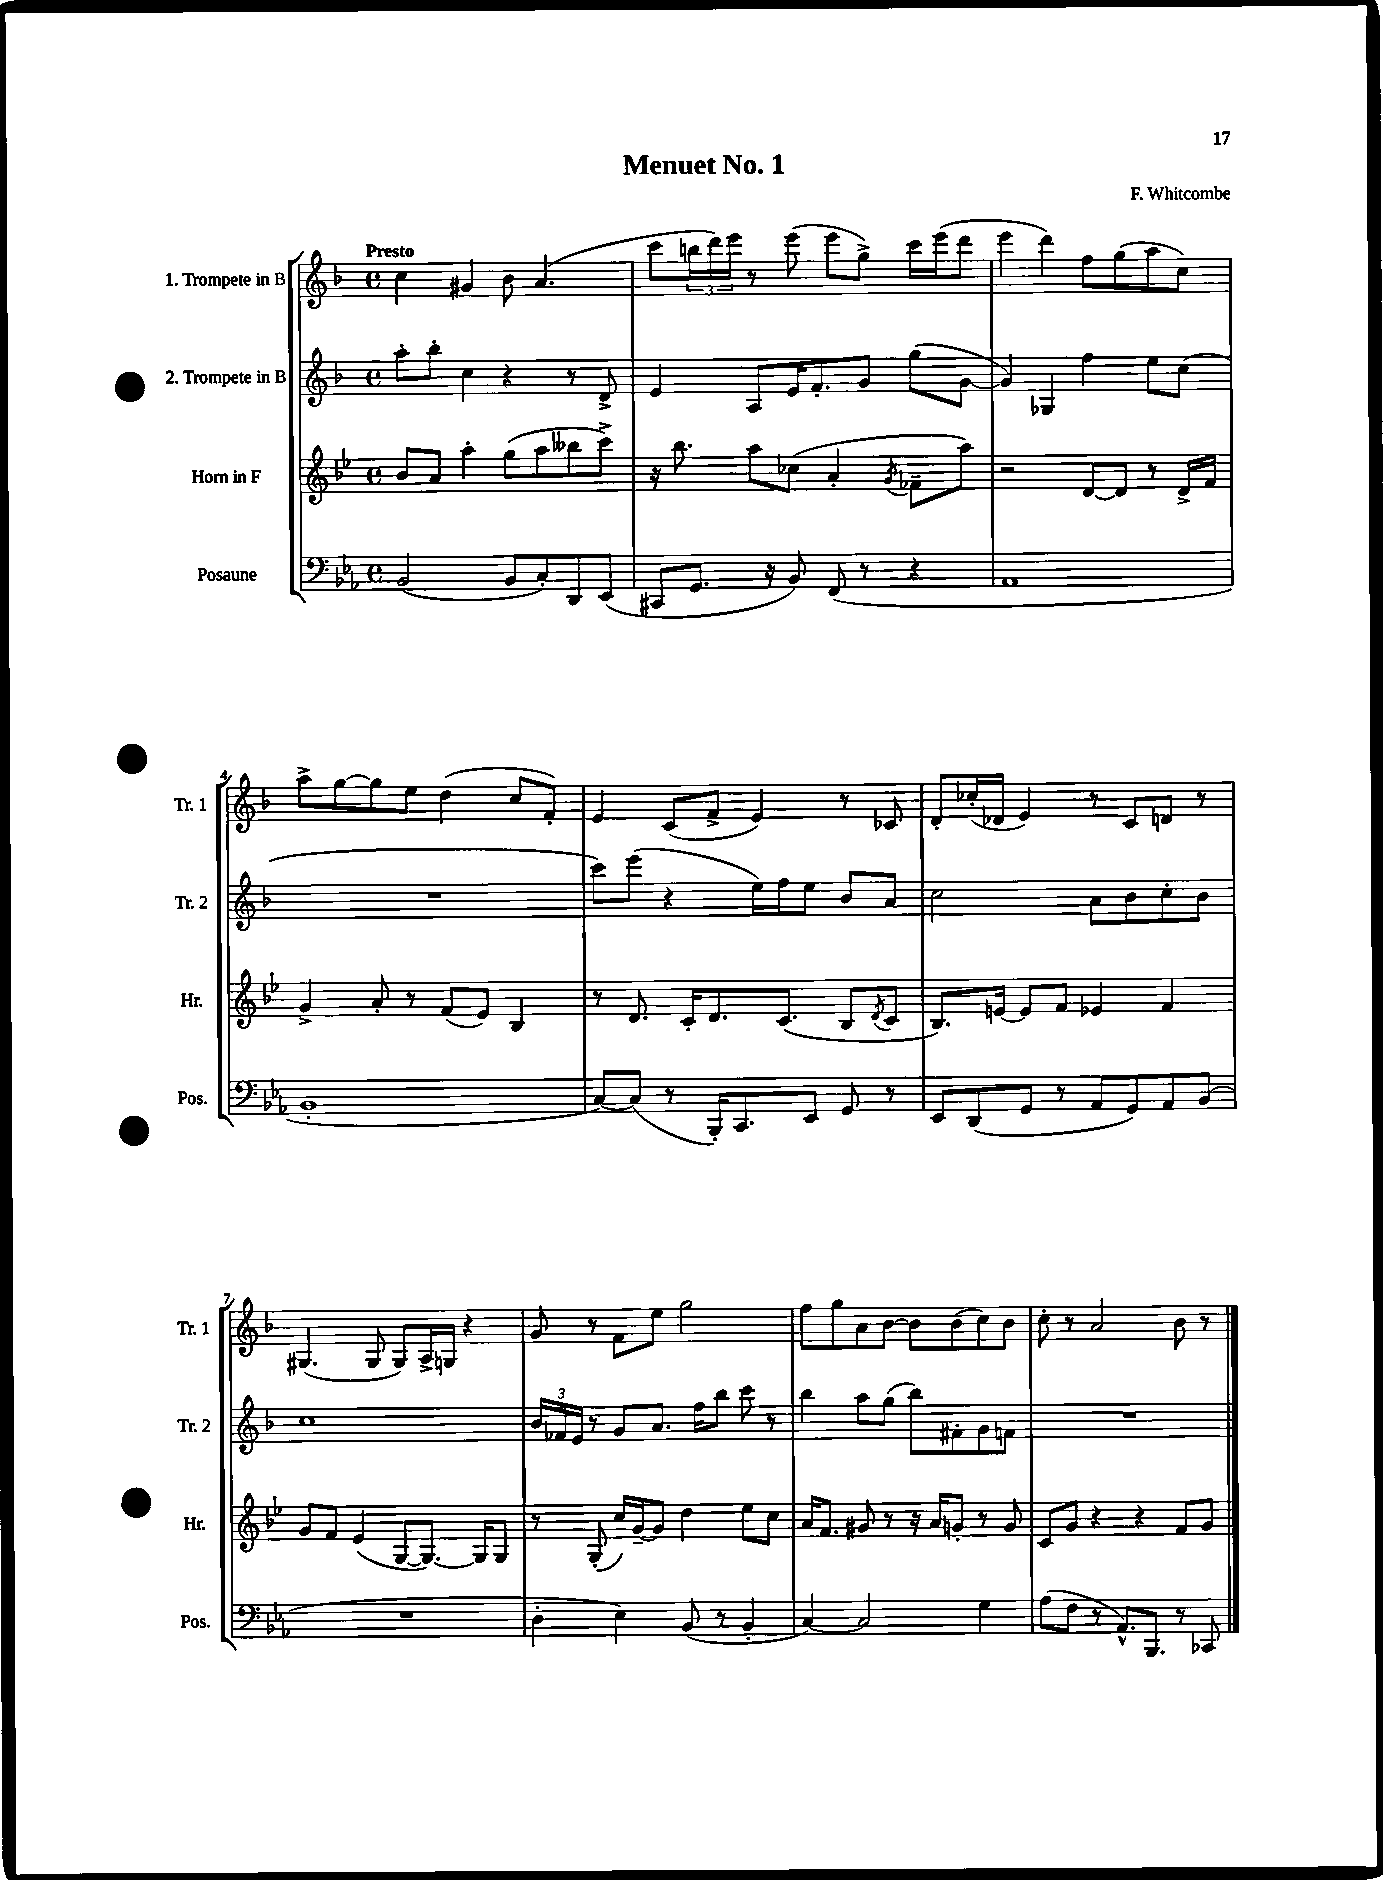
\header { title = "Menuet No. 1" composer = "F. Whitcombe" }
<<
\new StaffGroup <<
\new Staff = "s0" \with { instrumentName = "1. Trompete in B" shortInstrumentName = "Tr. 1" } {
    \clef treble \key f \major \defaultTimeSignature \time 4/4 \tempo "Presto"
    c''4 gis'4 bes'8 a'4.( |
    c'''8 \tuplet 3/2 { b''16 d'''16) e'''16 } r8 e'''8( e'''8 g''8->) c'''16 e'''16( d'''8 |
    e'''4 d'''4) f''8 g''8( a''8 c''8) |
    a''8-> g''8~ g''8 e''8 d''4( c''8 f'8-.) |
    e'4 c'8( f'8-> e'4) r8 ces'8 |
    d'8-. ces''16-.( des'16 e'4) r8 c'8 d'8 r8 |
    gis4.( gis8 gis8) a16-> g16 r4 |
    g'8 r8 f'8 e''8 g''2 |
    f''8 g''8 a'8 bes'8~ bes'8 bes'8( c''8) bes'8 |
    c''8-. r8 a'2 bes'8 r8 \bar "|." |
}
\new Staff = "s1" \with { instrumentName = "2. Trompete in B" shortInstrumentName = "Tr. 2" } {
    \clef treble \key f \major \defaultTimeSignature \time 4/4
    a''8-. bes''8-. c''4 r4 r8 d'8-> |
    e'4 a8 e'16 f'8.-. g'8 g''8( g'8~ |
    g'4) ges4 f''4 e''8 c''8( |
    R1 |
    c'''8) e'''8( r4 e''16) f''16 e''8 bes'8 a'8 |
    c''2 a'8 bes'8 c''8-. bes'8 |
    c''1 |
    \tuplet 3/2 { bes'16 fes'16 e'16 } r8 g'8 a'8. f''16 bes''8 c'''8 r8 |
    bes''4 a''8 g''8( bes''8) fis'8-. g'8 f'8 |
    R1 \bar "|." |
}
\new Staff = "s2" \with { instrumentName = "Horn in F" shortInstrumentName = "Hr." } {
    \clef treble \key bes \major \defaultTimeSignature \time 4/4
    bes'8 a'8 a''4-. g''8( a''8 beses''8 c'''8->) |
    r16 bes''8. a''8 ces''8( a'4-. \acciaccatura { g'8 } fes'8-- a''8) |
    r2 d'8~ d'8 r8 d'16-> f'16 |
    g'4-> a'8-. r8 f'8( ees'8) bes4 |
    r8 d'8. c'16-. d'8. c'8.( bes8 \acciaccatura { d'8 } c'8 |
    bes8.) e'16~ e'8 f'8 ees'4 f'4 |
    g'8 f'8 ees'4( g8~ g8.~) g16 g8 |
    r8 g8-.( c''16) g'16~-- g'8 d''4 ees''8 c''8 |
    a'16 f'8. gis'8 r8 r16 a'16 g'8-. r8 g'8 |
    c'8 g'8 r4 r4 f'8 g'8 \bar "|." |
}
\new Staff = "s3" \with { instrumentName = "Posaune" shortInstrumentName = "Pos." } {
    \clef bass \key ees \major \defaultTimeSignature \time 4/4
    bes,2( bes,8 c8-.) d,8 ees,8( |
    cis,8 g,8. r16 bes,8) f,8( r8 r4 |
    aes,1 |
    bes,1-. |
    c8~) c8( r8 bes,,16-.) c,8. ees,8 g,8 r8 |
    ees,8 d,8( g,8 r8 aes,8 g,8) aes,8 bes,8( |
    R1 |
    d4-. ees4) bes,8( r8 bes,4-. |
    c4~) c2 g4 |
    aes8( f8 r8 aes,8.-^) bes,,8. r8 ces,8 \bar "|." |
}
>>
>>
